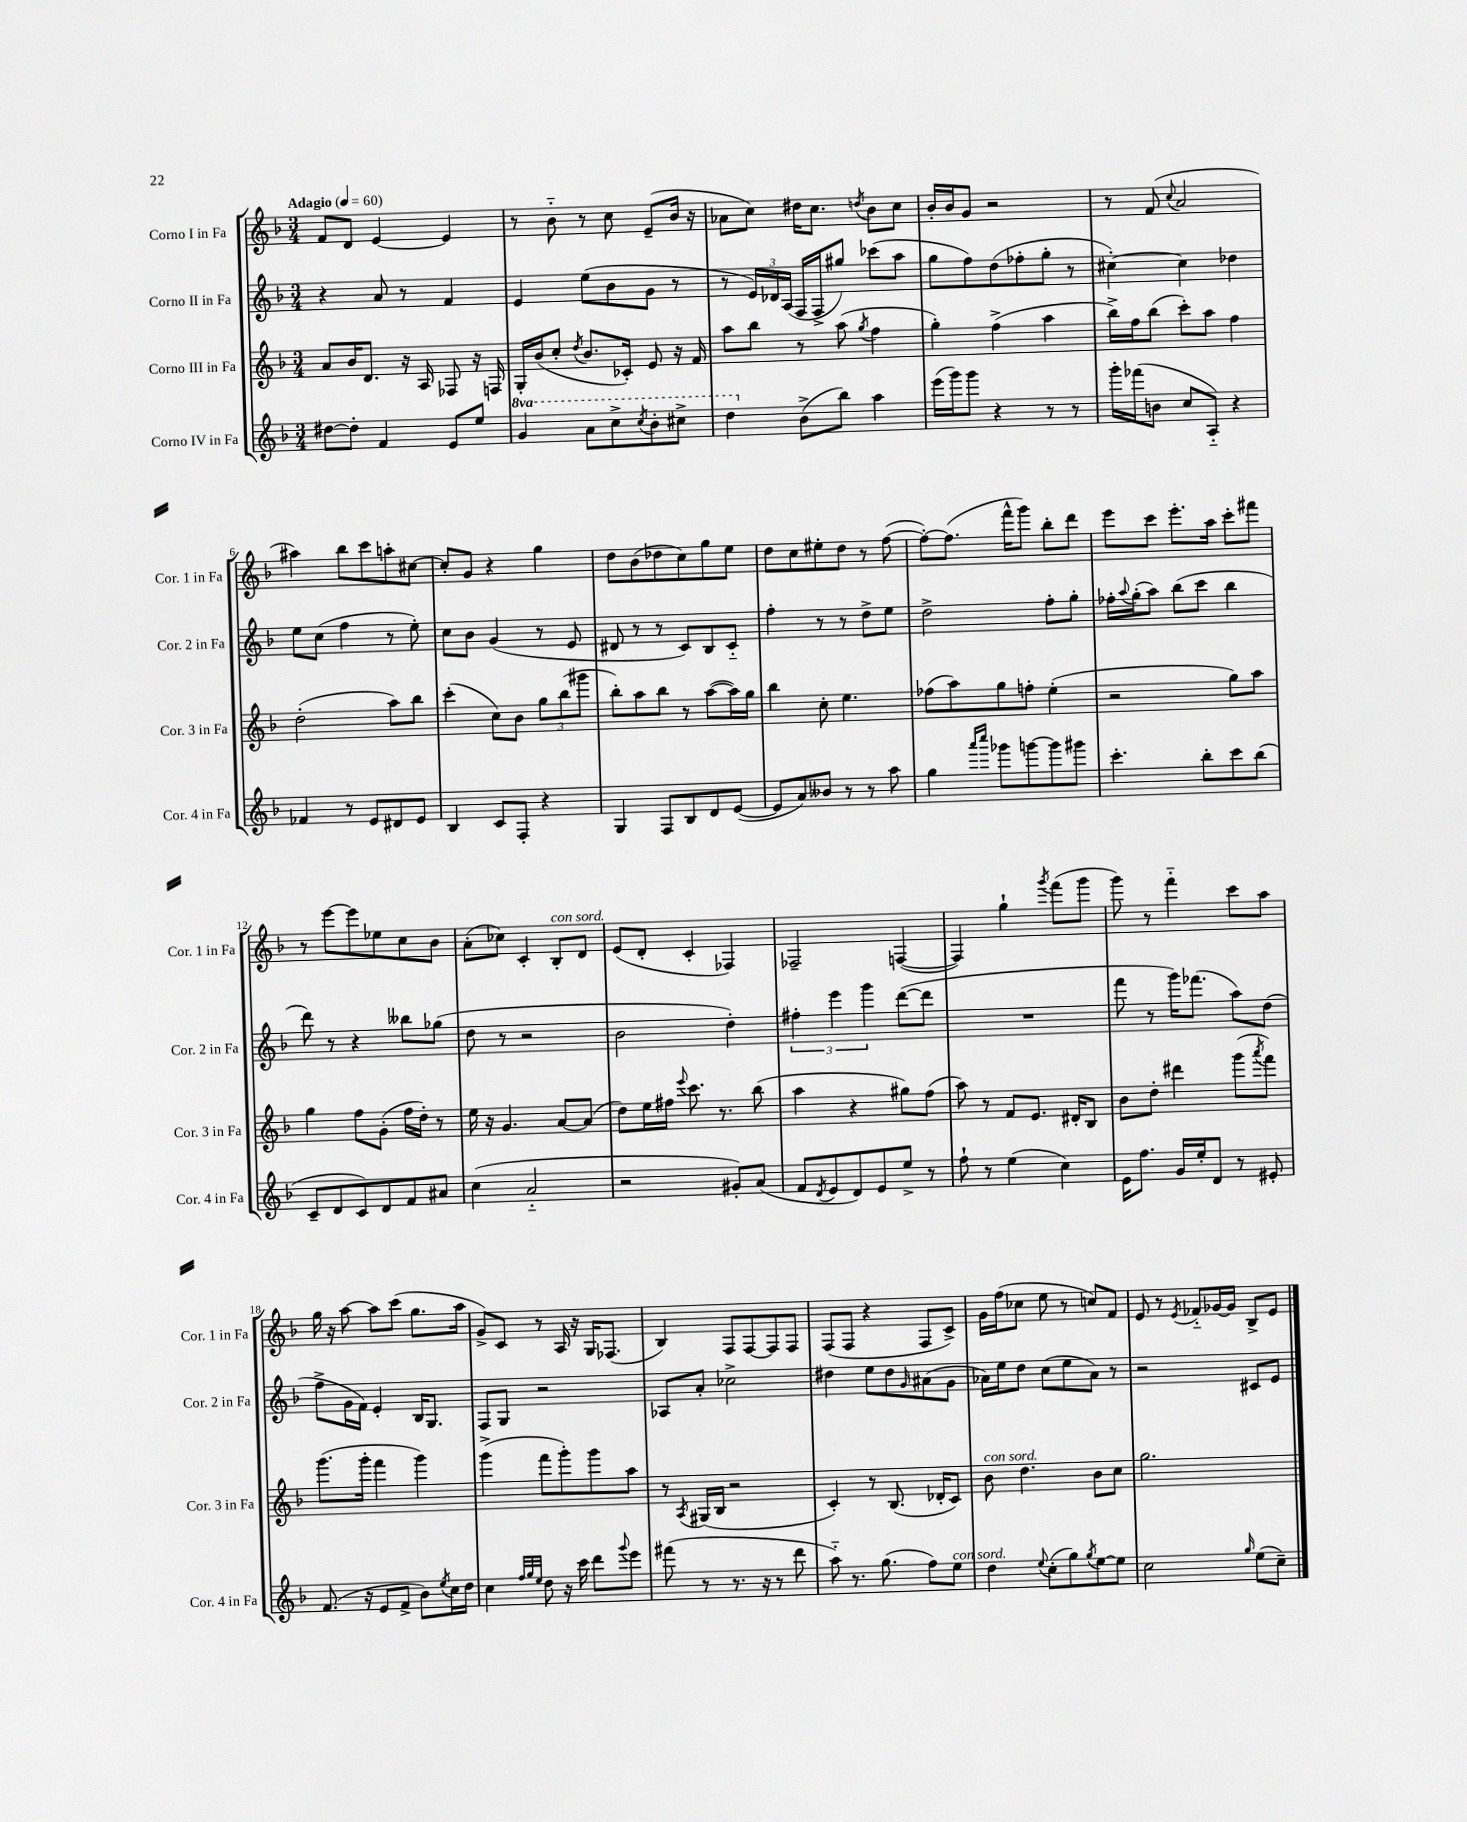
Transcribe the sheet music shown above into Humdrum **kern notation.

**kern	**kern	**kern	**kern
*part4	*part3	*part2	*part1
*staff4	*staff3	*staff2	*staff1
*I"Corno IV in Fa	*I"Corno III in Fa	*I"Corno II in Fa	*I"Corno I in Fa
*I'Cor. 4 in Fa	*I'Cor. 3 in Fa	*I'Cor. 2 in Fa	*I'Cor. 1 in Fa
*clefG2	*clefG2	*clefG2	*clefG2
*k[b-]	*k[b-]	*k[b-]	*k[b-]
*M3/4	*M3/4	*M3/4	*M3/4
*MM60	*MM60	*MM60	*MM60
=1	=1	=1	=1
!	!	!	!LO:TX:a:B:t=Adagio
[8dd#X\L	8a/L	4r	8f/L
8dd#'\J]	16b-/K	.	8d/J
.	8.d/J	.	.
4f/	.	8a/	[4e/
.	16r	8r	.
.	16A/	.	.
8e/L	8F-X/	4f/	4e/]
8ee/J	16r	.	.
.	16Fn/	.	.
=2	=2	=2	=2
*8va	*	*	*
4gg/	16G'/LL	4e/	8r
.	(16b-/J	.	.
.	8cc'/J	.	8b-\
.	8qdd/	.	.
8aa\L	8.b-/L	(8ee\L	8r
8ccc^\	.	8b-\	8cc\
.	16c-X'/Jk)	.	.
8qccc/	.	.	.
8bb-'\	8e/	8g\J	(8e~/L
8ccc#X^\J	16r	8r	16b-/Jk
.	16f/	.	16r
=3	=3	=3	=3
4ddd\	8aa\L	8r	8a-X\L
.	8bb-\J	24e/LL)	8cc\J)
.	.	24d-X/	.
.	.	(24A/JJ	.
*X8va	*	*	*
(8b-^\L	8r	16F/LL	16dd#X\KL
.	.	16F^/J	8.cc\J
8bb-\J)	(8aa\	8gg#X/J)	.
.	8qgg/	.	8qddn/
4aa\	4ff\	(8ccc-X\L	8b-\L
.	.	8aa\J	8cc\J
=4	=4	=4	=4
(16eee\LL	4gg'\)	8gg\L	16b-'/LL
16ggg\J)	.	.	16b-/J
8ggg\J	.	8ff\)	8g/J
4r	(4ff^\	(8dd\	2r
.	.	8ff-X'\	.
8r	4aa\	8gg'\J	.
8r	.	8r	.
=5	=5	=5	=5
16ggg'\LL	16bb-^\LL)	[4cc#X'\)	8r
(16fff-X\J	16ff\J	.	.
8bn\J	(8bb-\J	.	(8f/
.	.	.	8qqcc/
8cc/L	8ccc'\L)	4cc#\]	2a/
8A/J)	8aa\J	.	.
4r	4ff\	4dd-X\	.
!!LO:LB:g=z
=6	=6	=6	=6
4f-X/	(2dd'\	8ee\L	4aa#X\)
.	.	(8cc\J	.
8r	.	4ff\	8bb-\L
8e/L	.	.	8ccc\
8d#X/	8aa\L)	8r	8aan'\
8e/J	8bb-\J	8ee'\)	[8cc#X\J
=7	=7	=7	=7
4B-/	(4ccc'\	8cc\L	8cc#'/L]
.	.	8b-\J	8g/J
8c/L	8cc\L)	(4g/	4r
8F'/J	8b-\J	.	.
4r	12gg\L	8r	4gg\
.	(12bb-\	.	.
.	.	8e/	.
.	12ggg#X\J	.	.
=8	=8	=8	=8
4G/	8bb-'\L)	8d#X/	8dd\L
.	8aa\	8r	(8b-\
8F/L	8bb-\J	8r	8dd-X\
8B-/	8r	8c/L)	8cc\)
8d/	([8aa\L	8B-/	8gg\
([8e/J	16aa\L])	8c/J	8ee\J
.	16gg\JJ	.	.
=9	=9	=9	=9
8e/L]	4bb-\	4ff'\	8dd\L
8a/)	.	.	8cc\
8b--X/J	8cc'\	8r	8ee#X'\
8r	4.ee\	8r	8dd\J
8r	.	8dd^\L	8r
8aa\	.	8ee\J	([8ff\
=10	=10	=10	=10
4gg\	(8ff-X\L	2dd^\	8ff'\L_)
.	8aa\)	.	(8.ff\J]
16qqaaa/LL	.	.	.
16qqcccc/JJ	.	.	.
8ggg-X\L	8gg\	.	.
.	.	.	16fff^^\KL
[8gggn\	8ffn'\J	.	8ggg\J)
8ggg\]	(4ee'\	8ff'\L	8bb-'\L
8ggg#X\J	.	8gg'\J	8ddd\J
=11	=11	=11	=11
4.ccc'\	2r	16ff-X'\LL	8eee\L
.	.	8qqaa/	.
.	.	(16gg'\J	.
.	.	8aa\J)	8ccc\J
.	.	(8bb-\L	8.eee'\L
8bb-'\L	.	8ccc\J	.
.	.	.	16aa\Jk
8ccc\	8gg\L)	4bb-\	8ccc'\L
(8bb-\J	8aa\J	.	8fff#X\J
!!LO:LB:g=z
=12	=12	=12	=12
8c~/L	4gg\	8ddd\)	8r
8d/	.	8r	[8eee\L
8c/)	8ff\L	4r	8eee\]
8d/	(8g'\J	.	8ee-X\
8f/	16ff\LL	8bb--X\L	8cc\
.	16dd'\JJ)	.	.
8a#X/J	8r	(8gg-X\J	8b-\J
=13	=13	=13	=13
(4cc\	16ee\	8dd\	(8a'\L
.	16r	.	.
.	4.g/	8r	8cc-X\J)
2a/	.	2r	4c'/
!	!	!	!LO:TX:a:i:t=con sord.
.	[8a/L	.	8B-'/L
.	(8a/J]	.	8d/J
=14	=14	=14	=14
2r	8dd\L)	2b-\	(8e/L
.	16ee\L	.	8d'/J
.	16ff#X\JJ	.	.
.	8qqeee/	.	.
.	8.ccc\	.	4c'/
.	8.r	.	.
8g#X'/L)	.	4dd'\)	4F-X/)
(8a/J	(8bb-\	.	.
=15	=15	=15	=15
8f/L	4aa\	6ff#X'\	2F-X~/
8qd/	.	.	.
8e/	.	.	.
.	.	6eee\	.
8d/)	4r	.	.
.	.	6ggg\	.
8e/	.	.	.
8ee^/J	8gg#X\L)	([8ddd\L	([4Fn/
8r	(8ff\J	8ddd\J]	.
=16	=16	=16	=16
8ff`\	8aa\)	2.r	4F/])
8r	8r	.	.
(4ee\	8f/L	.	4gg`\
.	8.e/J	.	.
.	.	.	8qggg/
4cc\)	.	.	(8fff\L
.	16d#X'/KL	.	.
.	8B-/J	.	8ggg\J
=17	=17	=17	=17
16e\KL	8b-\L	8fff\	8ggg\)
8.ff\J	.	.	.
.	8dd'\J	8r	8r
16g/LL	4ddd#X\	16ggg\KL)	4fff\
16ee'/J	.	(8.fff-X\J	.
8d/J	.	.	.
8r	(8ggg\L	8aa\L)	8ccc\L
.	8qaaa/	.	.
8e#X'/	8fff\J)	(8dd\J	8aa\J
!!LO:LB:g=z
=18	=18	=18	=18
(8.f/	(8.ggg\L	8ff^\L	16gg\
.	.	.	16r
.	.	16g\L	[8aa\
16r	16ggg'\Jk	16f\JJ)	.
8e/L	4fff\	4e'/	8aa\L]
8f^/J	.	.	(8ccc\J
8b-\L)	4ggg\)	16B-/KL	8.gg\L
.	.	8.G/J	.
8qee/	.	.	.
16cc\L	.	.	.
16dd\JJ	.	.	16aa\Jk
=19	=19	=19	=19
4cc\	(4ggg^\	8F/L	8g^/L)
.	.	8G/J	8c/J
32qqff/LLL	.	.	.
32qqgg/	.	.	.
32qqee/JJJ	.	.	.
8dd\	8fff\L	2r	8r
16r	8ggg'\)	.	16A/
16ccc\	.	.	16r
8ddd\L	8ggg\	.	16G/KL
.	.	.	(8.F-X/J
8qqggg/	.	.	.
8eee\J	8aa\J	.	.
=20	=20	=20	=20
(8fff#X\	8r	8A-X/L	4B-/)
.	8qA/	.	.
8r	(16G#X/LL	8a'/J	.
.	16B-/JJ	.	.
8.r	2r	2cc-X^\	8F/L
.	.	.	[8F/
16r	.	.	.
8r	.	.	8F/]
8ddd\	.	.	8F/J
=21	=21	=21	=21
8aa\)	4c'/)	4dd#X\	(8F/L
8.r	.	.	8F/J
.	8r	8ee\L	4r
(8.gg\	.	.	.
.	(8.B-/	8dd#\	.
.	.	16qqg/	.
8ff\L)	.	(8a#X\	8F/L
.	16d-X'/KL	.	.
!LO:TX:a:i:t=con sord.	!	!	!
8ee\J	8c/J)	8g\J	8c^/J)
=22	=22	=22	=22
!	!LO:TX:a:i:t=con sord.	!	!
4dd\	8b-\	16a-X\LL)	16g\LL
.	.	16ee\J	(16ff\J
.	4.dd\	8dd\J	8cc-X\J
8qqee/	.	.	.
(8cc'\L	.	(8cc\L	8ee\
8gg\)	.	8ee\	8r
8qgg/	.	.	.
[8ee\	8b-\L	8a-\J)	8ccn/L)
8ee\J]	8cc\J	8r	8f/J
=23	=23	=23	=23
2cc\	2.gg\	2r	8e/
.	.	.	8r
.	.	.	8qe/
.	.	.	8f-X/L
.	.	.	[16g-X/L
.	.	.	16g-/JJ]
16qqgg/	.	.	.
(8ee\L	.	8c#X/L	8B-^/L
8cc~\J)	.	8e/J	8e/J
==	==	==	==
*-	*-	*-	*-
